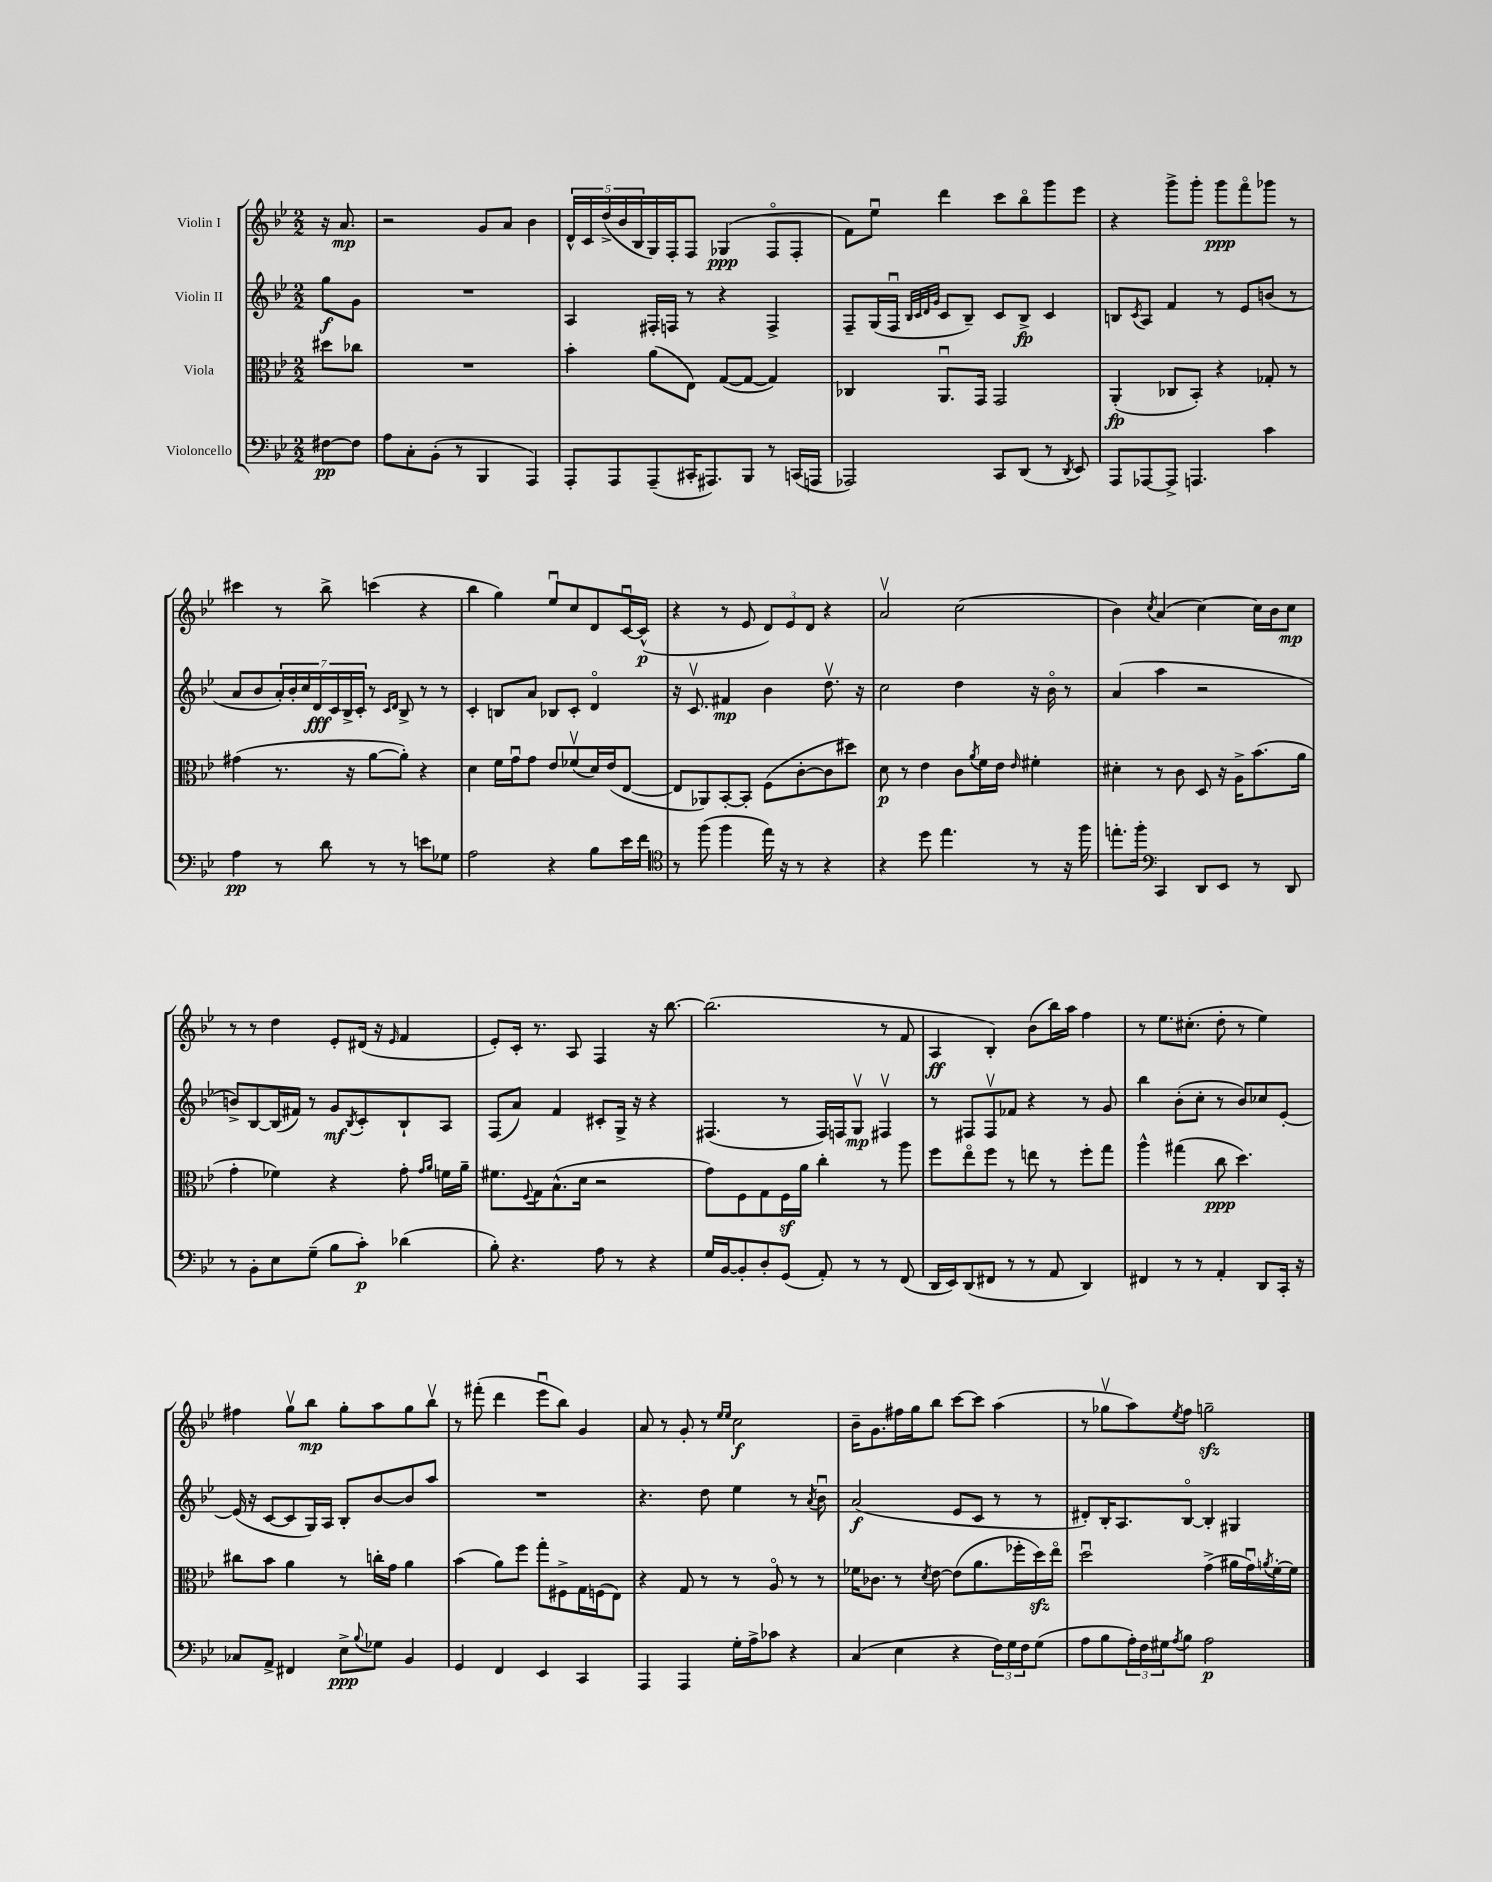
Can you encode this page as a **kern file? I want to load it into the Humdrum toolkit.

**kern	**dynam	**kern	**dynam	**kern	**dynam	**kern	**dynam
*part4	*part4	*part3	*part3	*part2	*part2	*part1	*part1
*staff4	*staff4	*staff3	*staff3	*staff2	*staff2	*staff1	*staff1
*I"Violoncello	*	*I"Viola	*	*I"Violin II	*	*I"Violin I	*
*clefF4	*	*clefC3	*	*clefG2	*	*clefG2	*
*k[b-e-]	*	*k[b-e-]	*	*k[b-e-]	*	*k[b-e-]	*
*M2/2	*	*M2/2	*	*M2/2	*	*M2/2	*
=	=	=	=	=	=	=	=
[8F#X\L	pp	8dd#X\L	.	8gg\L	f	16r	.
.	.	.	.	.	.	8.a/	mp
8F#\J]	.	8cc-X\J	.	8g\J	.	.	.
=1	=1	=1	=1	=1	=1	=1	=1
8A\L	.	1r	.	1r	.	2r	.
8C'\	.	.	.	.	.	.	.
(8BB-'\J	.	.	.	.	.	.	.
8r	.	.	.	.	.	.	.
4BBB-/	.	.	.	.	.	8g/L	.
.	.	.	.	.	.	8a/J	.
4AAA/)	.	.	.	.	.	4b-\	.
=2	=2	=2	=2	=2	=2	=2	=2
8AAA'/L	.	4b-'\	.	4A/	.	20d^^/LL	.
.	.	.	.	.	.	20c/	.
.	.	.	.	.	.	(20dd^/	.
8AAA/	.	.	.	.	.	.	.
.	.	.	.	.	.	20b-/	.
.	.	.	.	.	.	20B-/	.
(8AAA~/	.	(8a\L	.	16F#X'/LL	.	16G/)	.
.	.	.	.	16Fn/JJ	.	16F'/J	.
16CC#X'/K	.	8E-\J)	.	8r	.	8F/J	.
8.AAA#X/)	.	.	.	.	.	.	.
.	.	([8G/L	.	4r	.	(4G-X/	ppp
8BBB-/J	.	8G/J_	.	.	.	.	.
8r	.	4G/])	.	4F^/	.	8F/L	.
(16CCn/LL	.	.	.	.	.	8F'/J	.
16AAAn/JJ	.	.	.	.	.	.	.
=3	=3	=3	=3	=3	=3	=3	=3
2AAA-X/)	.	4C-X/	.	8F~/L	.	8f\L)	.
.	.	.	.	(16G/L	.	8ee-u\J	.
.	.	.	.	16Fu/JJ	.	.	.
.	.	.	.	32qqB-/LLL	.	.	.
.	.	.	.	32qqc/	.	.	.
.	.	.	.	32qqd/	.	.	.
.	.	.	.	32qqg/JJJ	.	.	.
.	.	8.AAu/L	.	8c/L	.	4ddd\	.
.	.	.	.	8B-~/J)	.	.	.
.	.	16GG/Jk	.	.	.	.	.
8CC/L	.	2GG/	.	8c/L	.	8ccc\L	.
(8DD/J	.	.	.	8B-^/J	fp	8bb-\	.
8r	.	.	.	4c/	.	8ggg\	.
8qDD/	.	.	.	.	.	.	.
8EE-/)	.	.	.	.	.	8eee-\J	.
=4	=4	=4	=4	=4	=4	=4	=4
8AAA/L	.	(4AA'/	fp	8Bn/L	.	4r	.
.	.	.	.	8qc/	.	.	.
[8AAA-X/	.	.	.	8A/J	.	.	.
8AAA-^/J]	.	8C-X/L	.	4f/	.	8ggg^\L	.
4.AAAn/	.	8BB-'/J)	.	.	.	8ggg'\J	.
.	.	4r	.	8r	.	8ggg\L	ppp
.	.	.	.	8e-/L	.	8fff\	.
4c\	.	8G-X'/	.	(8bn/J	.	8ggg-X\J	.
.	.	8r	.	8r	.	8r	.
!!LO:LB:g=z
=5	=5	=5	=5	=5	=5	=5	=5
4A\	pp	(4g#X\	.	8a/L	.	4ccc#X\	.
.	.	.	.	8b-/	.	.	.
8r	.	8.r	.	28a'/L)	.	8r	.
.	.	.	.	28b-'/	.	.	.
.	.	.	.	28cc/	.	.	.
.	.	.	.	28d/	fff	.	.
8d\	.	.	.	.	.	8bb-^\	.
.	.	.	.	28c/	.	.	.
.	.	.	.	28B-^/	.	.	.
.	.	16r	.	.	.	.	.
.	.	.	.	28c'/JJ	.	.	.
8r	.	[8a\L	.	8r	.	(4cccn\	.
.	.	.	.	16qqc/LL	.	.	.
.	.	.	.	16qqd/JJ	.	.	.
8r	.	8a'\J])	.	8B-^/	.	.	.
8en\L	.	4r	.	8r	.	4r	.
8G-X\J	.	.	.	8r	.	.	.
=6	=6	=6	=6	=6	=6	=6	=6
2A\	.	4d\	.	4c'/	.	4bb-\	.
.	.	16f\LL	.	8Bn/L	.	4gg\)	.
.	.	16gu\J	.	.	.	.	.
.	.	8g\J	.	8a/J	.	.	.
4r	.	8e-/L	.	8B-X/L	.	8ee-u/L	.
.	.	(8f-Xv/	.	8c'/J	.	8cc/	.
8B-\L	.	16d/L)	.	4d/	.	8d/	.
.	.	(16e-/J	.	.	.	.	.
16e-\L	.	[8E-/J	.	.	.	[16cu/L	.
16f\JJ	.	.	.	.	.	(16c^^/JJ]	p
=7	=7	=7	=7	=7	=7	=7	=7
*clefC4	*	*	*	*	*	*	*
8r	.	8E-/L]	.	16r	.	4r	.
.	.	.	.	8.cv/	.	.	.
(8ff\	.	8AA-X/)	.	.	.	.	.
4ff\	.	[8BB-'/	.	4f#X/	mp	8r	.
.	.	8BB-'/J]	.	.	.	8e-/	.
16ee-\)	.	(8F\L	.	4b-\	.	12d/L)	.
16r	.	.	.	.	.	.	.
.	.	.	.	.	.	12e-/	.
8r	.	[8c'\	.	.	.	.	.
.	.	.	.	.	.	12d/J	.
4r	.	8c\]	.	8.ddv\	.	4r	.
.	.	8dd#X\J)	.	.	.	.	.
.	.	.	.	16r	.	.	.
=8	=8	=8	=8	=8	=8	=8	=8
4r	.	8d\	p	2cc\	.	2av/	.
.	.	8r	.	.	.	.	.
8dd\	.	4e-\	.	.	.	.	.
4.ee-\	.	.	.	.	.	.	.
.	.	8c\L	.	4dd\	.	(2cc\	.
.	.	8qa/	.	.	.	.	.
.	.	16f\L	.	.	.	.	.
.	.	16e-\JJ	.	.	.	.	.
.	.	16qqe-/	.	.	.	.	.
8r	.	4f#X'\	.	16r	.	.	.
.	.	.	.	16b-\	.	.	.
16r	.	.	.	8r	.	.	.
16ff\	.	.	.	.	.	.	.
=9	=9	=9	=9	=9	=9	=9	=9
8.een'\L	.	4d#X'\	.	(4a/	.	4b-\)	.
16ff'\Jk	.	.	.	.	.	.	.
*clefF4	*	*	*	*	*	*	*
.	.	.	.	.	.	8qcc/	.
4CC/	.	8r	.	4aa\	.	(4a/	.
.	.	8c\	.	.	.	.	.
8DD/L	.	8D/	.	2r	.	[4cc\)	.
8EE-/J	.	16r	.	.	.	.	.
.	.	16A^\KL	.	.	.	.	.
8r	.	(8.b-\	.	.	.	16cc\LL]	.
.	.	.	.	.	.	16b-\J	.
8DD/	.	.	.	.	.	8cc\J	mp
.	.	16a\Jk	.	.	.	.	.
!!LO:LB:g=z
=10	=10	=10	=10	=10	=10	=10	=10
8r	.	4g'\	.	8bn^/L)	.	8r	.
8BB-'\L	.	.	.	[8B-/	.	8r	.
8E-\	.	4f-X\)	.	(16B-/L]	.	4dd\	.
.	.	.	.	16f#X/JJ)	.	.	.
(8G~\J	.	.	.	8r	.	.	.
8B-\L	.	4r	.	8g/L	mf	8e-'/L	.
.	.	.	.	8qB-/	.	.	.
8c'\J)	p	.	.	8c'/	.	(16d#X/Jk	.
.	.	.	.	.	.	16r	.
.	.	.	.	.	.	16qqe-/	.
(4d-X\	.	8g'\	.	8B-`/	.	4f/	.
.	.	16qqg/LL	.	.	.	.	.
.	.	16qqa/JJ	.	.	.	.	.
.	.	16fn\LL	.	8A/J	.	.	.
.	.	16a~\JJ	.	.	.	.	.
=11	=11	=11	=11	=11	=11	=11	=11
8B-'\)	.	8.f#X\L	.	(8F/L	.	8e-'/L)	.
4.r	.	.	.	8a/J)	.	16c'/Jk	.
.	.	8qqF/	.	.	.	.	.
.	.	16G\k	.	.	.	8.r	.
.	.	(8.B-^^\	.	4f/	.	.	.
.	.	.	.	.	.	8A/	.
.	.	16d\Jk	.	.	.	.	.
8A\	.	2r	.	8c#X'/L	.	4F/	.
8r	.	.	.	16G^/Jk	.	.	.
.	.	.	.	16r	.	.	.
4r	.	.	.	4r	.	16r	.
.	.	.	.	.	.	[8.bb-\	.
=12	=12	=12	=12	=12	=12	=12	=12
16G/LL	.	8g\L)	.	(4.F#X/	.	(2.bb-\]	.
[16BB-/J	.	.	.	.	.	.	.
8BB-'/]	.	8F\	.	.	.	.	.
8D'/	.	8G\	.	.	.	.	.
(8GG/J	.	16Fz\L	.	8r	.	.	.
.	.	16a\JJ	.	.	.	.	.
8AA'/)	.	4cc'\	.	16F#/LL)	.	.	.
.	.	.	.	16Fn/J	.	.	.
8r	.	.	.	8Gv/J	mp	.	.
8r	.	8r	.	4F#Xv/	.	8r	.
(8FF/	.	8aa\	.	.	.	8f/	.
=13	=13	=13	=13	=13	=13	=13	=13
16DD/LL	.	8ff\L	.	8r	.	4A/	ff
16EE-/J)	.	.	.	.	.	.	.
(8DD/	.	8ee-\	.	8F#X/L	.	.	.
8FF#X/J	.	8ff\J	.	8F#v/	.	4B-'/)	.
8r	.	8r	.	8f-X/J	.	.	.
8r	.	8een\	.	4r	.	(8b-\L	.
8AA/	.	8r	.	.	.	16bb-\L)	.
.	.	.	.	.	.	16aa\JJ	.
4DD/)	.	8ff'\L	.	8r	.	4ff\	.
.	.	8gg\J	.	8g/	.	.	.
=14	=14	=14	=14	=14	=14	=14	=14
4FF#X/	.	4aa^^\	.	4bb-\	.	8r	.
.	.	.	.	.	.	8.ee-\L	.
8r	.	(4gg#X\	.	(8b-'\L	.	.	.
.	.	.	.	.	.	(8.cc#X'\J	.
8r	.	.	.	8cc'\J	.	.	.
4AA'/	.	8cc\	ppp	8r	.	8dd'\	.
.	.	4.dd\)	.	8b-/L)	.	8r	.
8DD/L	.	.	.	8cc-X/	.	4ee-\)	.
16CC'/Jk	.	.	.	[8e-'/J	.	.	.
16r	.	.	.	.	.	.	.
!!LO:LB:g=z
=15	=15	=15	=15	=15	=15	=15	=15
8C-X/L	.	8cc#X\L	.	(16e-/]	.	4ff#X\	.
.	.	.	.	16r	.	.	.
8AA^/J	.	8b-\J	.	[8c/L	.	.	.
4FF#X/	.	4a\	.	8c/]	.	8ggv\L	.
.	.	.	.	16G/L)	.	8bb-\J	mp
.	.	.	.	16A/JJ	.	.	.
8E-^\L	ppp	8r	.	8B-'/L	.	8gg'\L	.
8qqB-/	.	.	.	.	.	.	.
8G-X\J	.	16ccn'\LL	.	[8b-/	.	8aa\	.
.	.	16g\JJ	.	.	.	.	.
4BB-/	.	4a\	.	8b-/]	.	8gg\	.
.	.	.	.	8aa/J	.	8bb-v\J	.
=16	=16	=16	=16	=16	=16	=16	=16
4GG/	.	(4b-\	.	1r	.	8r	.
.	.	.	.	.	.	(8fff#X'\	.
4FF/	.	8a\L)	.	.	.	4ddd\	.
.	.	8ff\J	.	.	.	.	.
4EE-/	.	8gg'\L	.	.	.	8eee-u\L	.
.	.	8F#X^\	.	.	.	8bb-\J)	.
4CC/	.	16G\L	.	.	.	4g/	.
.	.	(16Fn\J	.	.	.	.	.
.	.	8E-\J)	.	.	.	.	.
=17	=17	=17	=17	=17	=17	=17	=17
4AAA/	.	4r	.	4.r	.	8a/	.
.	.	.	.	.	.	8r	.
4AAA/	.	8G/	.	.	.	8g'/	.
.	.	8r	.	8dd\	.	8r	.
.	.	.	.	.	.	16qqee-/LL	.
.	.	.	.	.	.	16qqee-/JJ	.
16G'\LL	.	8r	.	4ee-\	.	2cc\	f
16A^\J	.	.	.	.	.	.	.
8c-X\J	.	8A/	.	.	.	.	.
4r	.	8r	.	8r	.	.	.
.	.	.	.	8qa/	.	.	.
.	.	8r	.	8b-u\	.	.	.
=18	=18	=18	=18	=18	=18	=18	=18
(4C/	.	16f-X\KL	.	(2a/	f	16b-~\KL	.
.	.	8.c-X\J	.	.	.	8.g\	.
4E-\	.	8r	.	.	.	16ff#X\L	.
.	.	.	.	.	.	16gg\J	.
.	.	8qd/	.	.	.	.	.
.	.	[8e-\	.	.	.	8bb-\J	.
4r	.	(8e-\L]	.	8e-/L	.	[8ccc\L	.
.	.	8.a\	.	8c/J	.	8ccc\J]	.
24F\LL)	.	.	.	8r	.	(4aa\	.
24G\	.	.	.	.	.	.	.
.	.	16ff-X'\L	.	.	.	.	.
24F\J	.	.	.	.	.	.	.
(8G\J	.	16ddzz\)	.	8r	.	.	.
.	.	16ee-\JJ	.	.	.	.	.
=19	=19	=19	=19	=19	=19	=19	=19
8A\L	.	2ddu\	.	8d#X'/L)	.	8r	.
8B-\	.	.	.	16B-'/K	.	8gg-Xv\L	.
.	.	.	.	8.A/	.	.	.
24A'\L)	.	.	.	.	.	8aa\)	.
24F\	.	.	.	.	.	.	.
24G#X\J	.	.	.	.	.	.	.
8qA/	.	.	.	.	.	8qee-/	.
8B-\J	.	.	.	[8B-/J	.	8ff\J	.
2A\	p	(4g^\	.	4B-'/]	.	2ggnzz~\	.
.	.	16a#X\LL	.	4G#X/	.	.	.
.	.	16gu\)	.	.	.	.	.
.	.	8qan/	.	.	.	.	.
.	.	[16f'\	.	.	.	.	.
.	.	16f\JJ]	.	.	.	.	.
==	==	==	==	==	==	==	==
*-	*-	*-	*-	*-	*-	*-	*-
